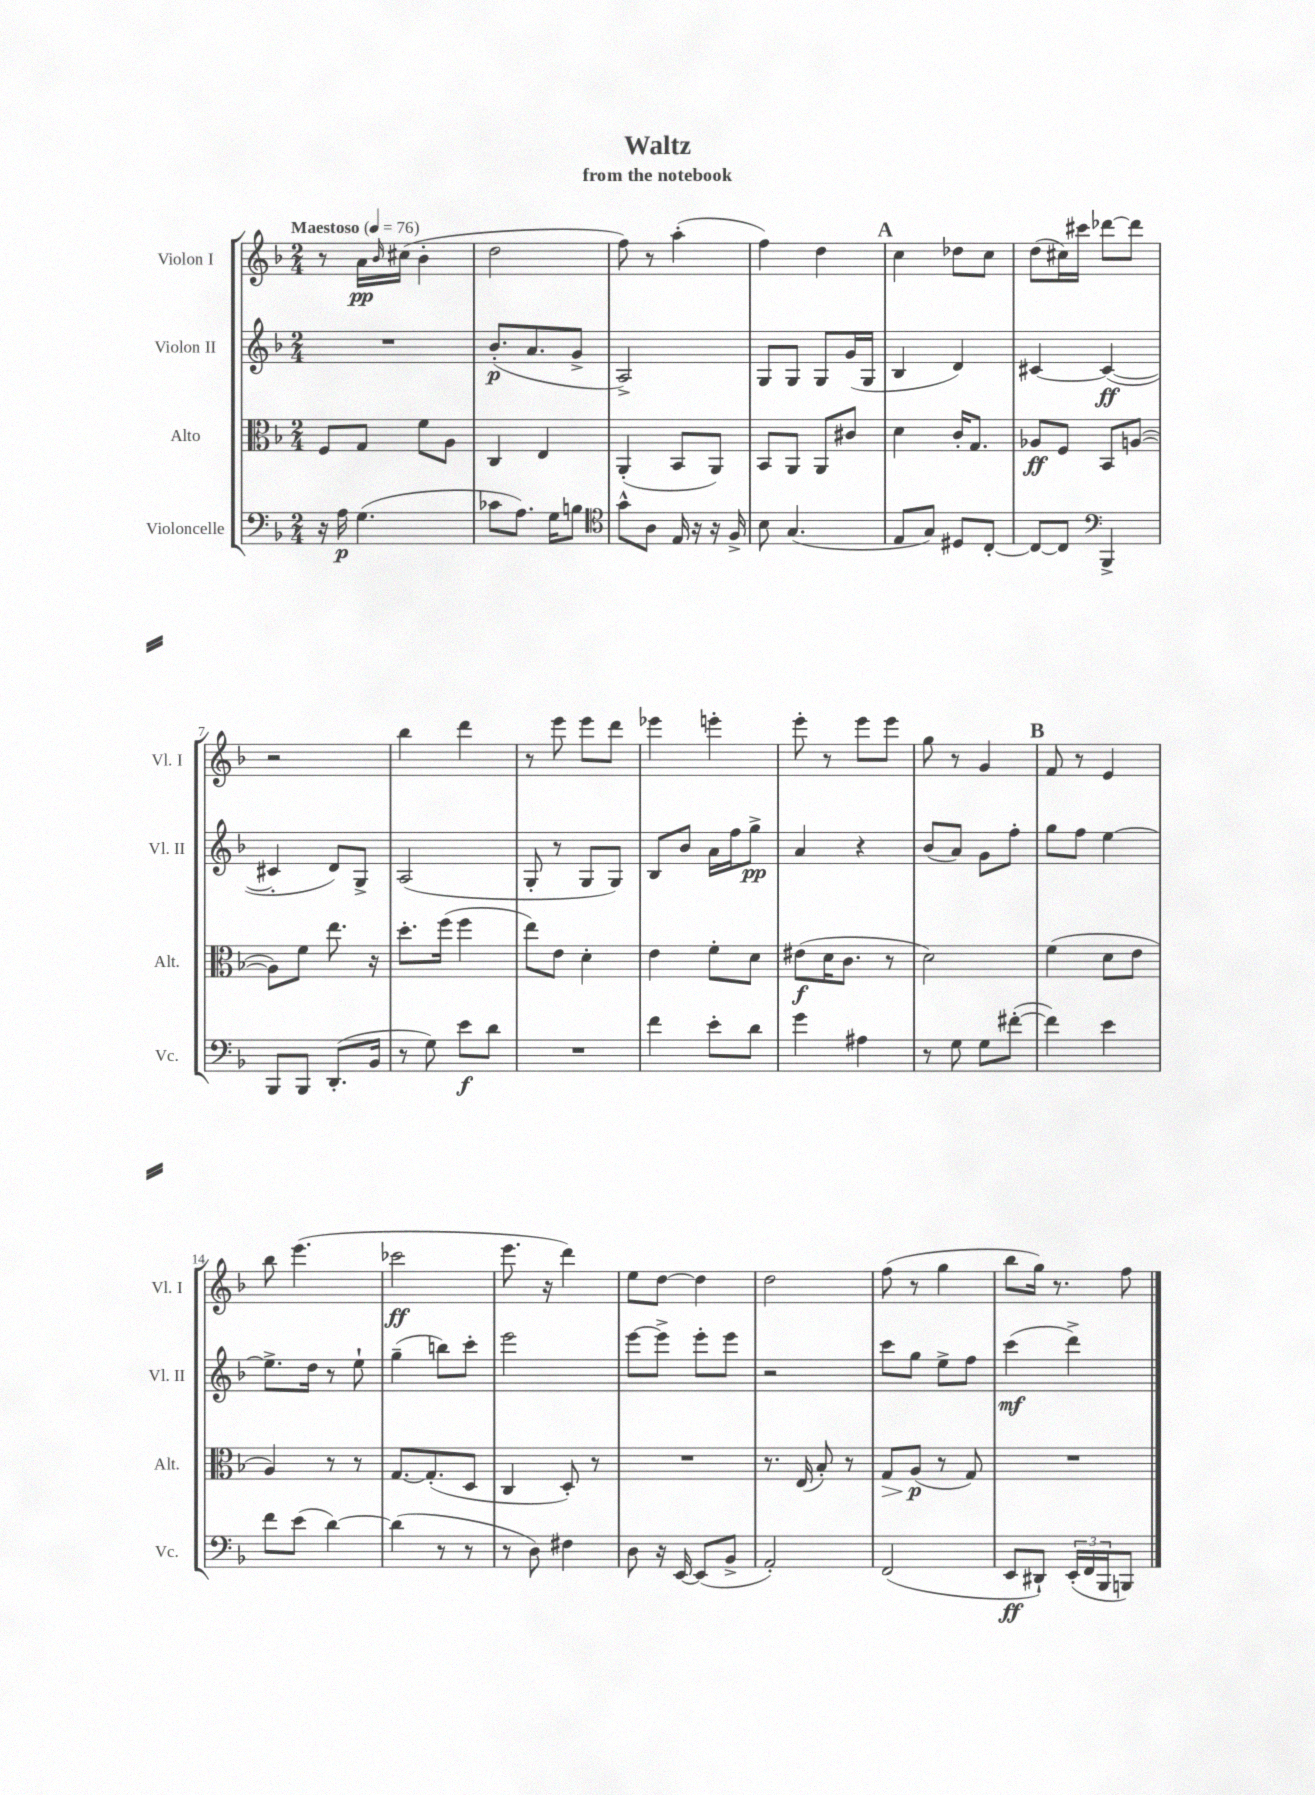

**kern	**dynam	**kern	**dynam	**kern	**dynam	**kern	**dynam
*part4	*part4	*part3	*part3	*part2	*part2	*part1	*part1
*staff4	*staff4	*staff3	*staff3	*staff2	*staff2	*staff1	*staff1
*I"Violoncelle	*	*I"Alto	*	*I"Violon II	*	*I"Violon I	*
*I'Vc.	*	*I'Alt.	*	*I'Vl. II	*	*I'Vl. I	*
*clefF4	*	*clefC3	*	*clefG2	*	*clefG2	*
*k[b-]	*	*k[b-]	*	*k[b-]	*	*k[b-]	*
*M2/4	*	*M2/4	*	*M2/4	*	*M2/4	*
*MM76	*	*MM76	*	*MM76	*	*MM76	*
=1	=1	=1	=1	=1	=1	=1	=1
!	!	!	!	!	!	!LO:TX:a:B:t=Maestoso	!
16r	.	8F/L	.	2r	.	8r	.
16A\	p	.	.	.	.	.	.
(4.G\	.	8G/J	.	.	.	16a\LL	pp
.	.	.	.	.	.	16qqb-/	.
.	.	.	.	.	.	(16cc#X\JJ	.
.	.	8f\L	.	.	.	4b-'\	.
.	.	8A\J	.	.	.	.	.
=2	=2	=2	=2	=2	=2	=2	=2
8c-X\L	.	4C/	.	(8.b-'/L	p	2dd\	.
8.A\J)	.	.	.	.	.	.	.
.	.	.	.	8.a/	.	.	.
.	.	4E/	.	.	.	.	.
16G\KL	.	.	.	.	.	.	.
8Bn\J	.	.	.	8g^/J	.	.	.
=3	=3	=3	=3	=3	=3	=3	=3
*clefC4	*	*	*	*	*	*	*
8g^^\L	.	(4AA'/	.	2A^/)	.	8ff\)	.
8A\J	.	.	.	.	.	8r	.
16E/	.	8BB-/L	.	.	.	(4aa'\	.
16r	.	.	.	.	.	.	.
16r	.	8AA/J)	.	.	.	.	.
16F^/	.	.	.	.	.	.	.
=4	=4	=4	=4	=4	=4	=4	=4
8B-\	.	8BB-/L	.	8G/L	.	4ff\)	.
(4.G/	.	8AA/J	.	8G/J	.	.	.
.	.	8AA/L	.	8G/L	.	4dd\	.
.	.	8c#X/J	.	(16g/L	.	.	.
.	.	.	.	16G/JJ	.	.	.
!!LO:REH:place=s1:t=A
=5	=5	=5	=5	=5	=5	=5	=5
8E/L	.	4d\	.	4B-/	.	4cc\	.
8G/J)	.	.	.	.	.	.	.
8D#X/L	.	16c'/KL	.	4d/)	.	8dd-X\L	.
.	.	8.G/J	.	.	.	.	.
[8C'/J	.	.	.	.	.	8cc\J	.
=6	=6	=6	=6	=6	=6	=6	=6
8C/L_	.	8A-X/L	ff	[4c#X/	.	(8dd\L	.
8C/J]	.	8F/J	.	.	.	16cc#X\L)	.
.	.	.	.	.	.	16ccc#X\JJ	.
*clefF4	*	*	*	*	*	*	*
4BBB-^/	.	8BB-/L	.	(4c#/_	ff	[8ddd-X\L	.
.	.	([8An/J	.	.	.	8ddd-\J]	.
!!LO:LB:g=z
=7	=7	=7	=7	=7	=7	=7	=7
8BBB-/L	.	8A\L])	.	4c#X'/]	.	2r	.
8BBB-/J	.	8f\J	.	.	.	.	.
(8.DD'/L	.	8.ee\	.	8d/L)	.	.	.
.	.	.	.	8G^/J	.	.	.
16BB-/Jk	.	16r	.	.	.	.	.
=8	=8	=8	=8	=8	=8	=8	=8
8r	.	8.dd'\L	.	(2A/	.	4bb-\	.
8G\)	.	.	.	.	.	.	.
.	.	(16ff\Jk	.	.	.	.	.
8e\L	f	4ff\	.	.	.	4ddd\	.
8d\J	.	.	.	.	.	.	.
=9	=9	=9	=9	=9	=9	=9	=9
2r	.	8ee\L)	.	8G'/	.	8r	.
.	.	8e\J	.	8r	.	8eee\	.
.	.	4d'\	.	8G/L	.	8eee\L	.
.	.	.	.	8G/J)	.	8ddd\J	.
=10	=10	=10	=10	=10	=10	=10	=10
4f\	.	4e\	.	8B-/L	.	4eee-X\	.
.	.	.	.	8b-/J	.	.	.
8e'\L	.	8f'\L	.	16a\LL	.	4eeen'\	.
.	.	.	.	16ff\J	.	.	.
8d\J	.	8d\J	.	8gg^\J	pp	.	.
=11	=11	=11	=11	=11	=11	=11	=11
4g\	.	(8e#X\L	f	4a/	.	8eee'\	.
.	.	16d\K	.	.	.	8r	.
.	.	8.c\J	.	.	.	.	.
4A#X\	.	.	.	4r	.	8eee\L	.
.	.	8r	.	.	.	8eee\J	.
=12	=12	=12	=12	=12	=12	=12	=12
8r	.	2d\)	.	(8b-/L	.	8gg\	.
8G\	.	.	.	8a/J)	.	8r	.
8G\L	.	.	.	8g\L	.	4g/	.
([8f#X'\J	.	.	.	8ff'\J	.	.	.
!!LO:REH:place=s1:t=B
=13	=13	=13	=13	=13	=13	=13	=13
4f#\])	.	(4f\	.	8gg\L	.	8f/	.
.	.	.	.	8ff\J	.	8r	.
4e\	.	8d\L	.	[4ee\	.	4e/	.
.	.	8e\J	.	.	.	.	.
!!LO:LB:g=z
=14	=14	=14	=14	=14	=14	=14	=14
8f\L	.	4A/)	.	8.ee^\L]	.	8bb-\	.
(8e\J	.	.	.	.	.	(4.eee\	.
.	.	.	.	16dd\Jk	.	.	.
[4d\)	.	8r	.	8r	.	.	.
.	.	8r	.	8ee`\	.	.	.
=15	=15	=15	=15	=15	=15	=15	=15
(4d\]	.	[8.G/L	.	(4gg~\	.	2ccc-X\	ff
.	.	(8.G'/]	.	.	.	.	.
8r	.	.	.	8bbn\L)	.	.	.
8r	.	8D/J	.	8ccc'\J	.	.	.
=16	=16	=16	=16	=16	=16	=16	=16
8r	.	4C/	.	2eee\	.	8.eee\	.
8D\)	.	.	.	.	.	.	.
.	.	.	.	.	.	16r	.
4F#X\	.	8D'/)	.	.	.	4ddd\)	.
.	.	8r	.	.	.	.	.
=17	=17	=17	=17	=17	=17	=17	=17
8D\	.	2r	.	[8eee\L	.	8ee\L	.
16r	.	.	.	8eee^\J]	.	[8dd\J	.
[16EE/	.	.	.	.	.	.	.
(8EE/L]	.	.	.	8eee'\L	.	4dd\]	.
8BB-^/J	.	.	.	8eee\J	.	.	.
=18	=18	=18	=18	=18	=18	=18	=18
2AA'/)	.	8.r	.	2r	.	2dd\	.
.	.	(16E/	.	.	.	.	.
.	.	8B-'/)	.	.	.	.	.
.	.	8r	.	.	.	.	.
=19	=19	=19	=19	=19	=19	=19	=19
!	!	!	!LO:HP:b	!	!	!	!
(2FF/	.	8G/L	>	8ccc\L	.	(8ff\	.
.	.	(8A/J	p	8gg\J	.	8r	.
.	.	8r	]	8ee^\L	.	4gg\	.
.	.	8G/)	.	8ff\J	.	.	.
=20	=20	=20	=20	=20	=20	=20	=20
8EE/L	ff	2r	.	(4ccc\	mf	8bb-\L	.
8DD#X`/J)	.	.	.	.	.	16gg\Jk)	.
.	.	.	.	.	.	8.r	.
(24EE'/LL	.	.	.	4ddd^\)	.	.	.
24FF/	.	.	.	.	.	.	.
24BBB-/J	.	.	.	.	.	.	.
8BBBn/J)	.	.	.	.	.	8ff\	.
==	==	==	==	==	==	==	==
*-	*-	*-	*-	*-	*-	*-	*-
